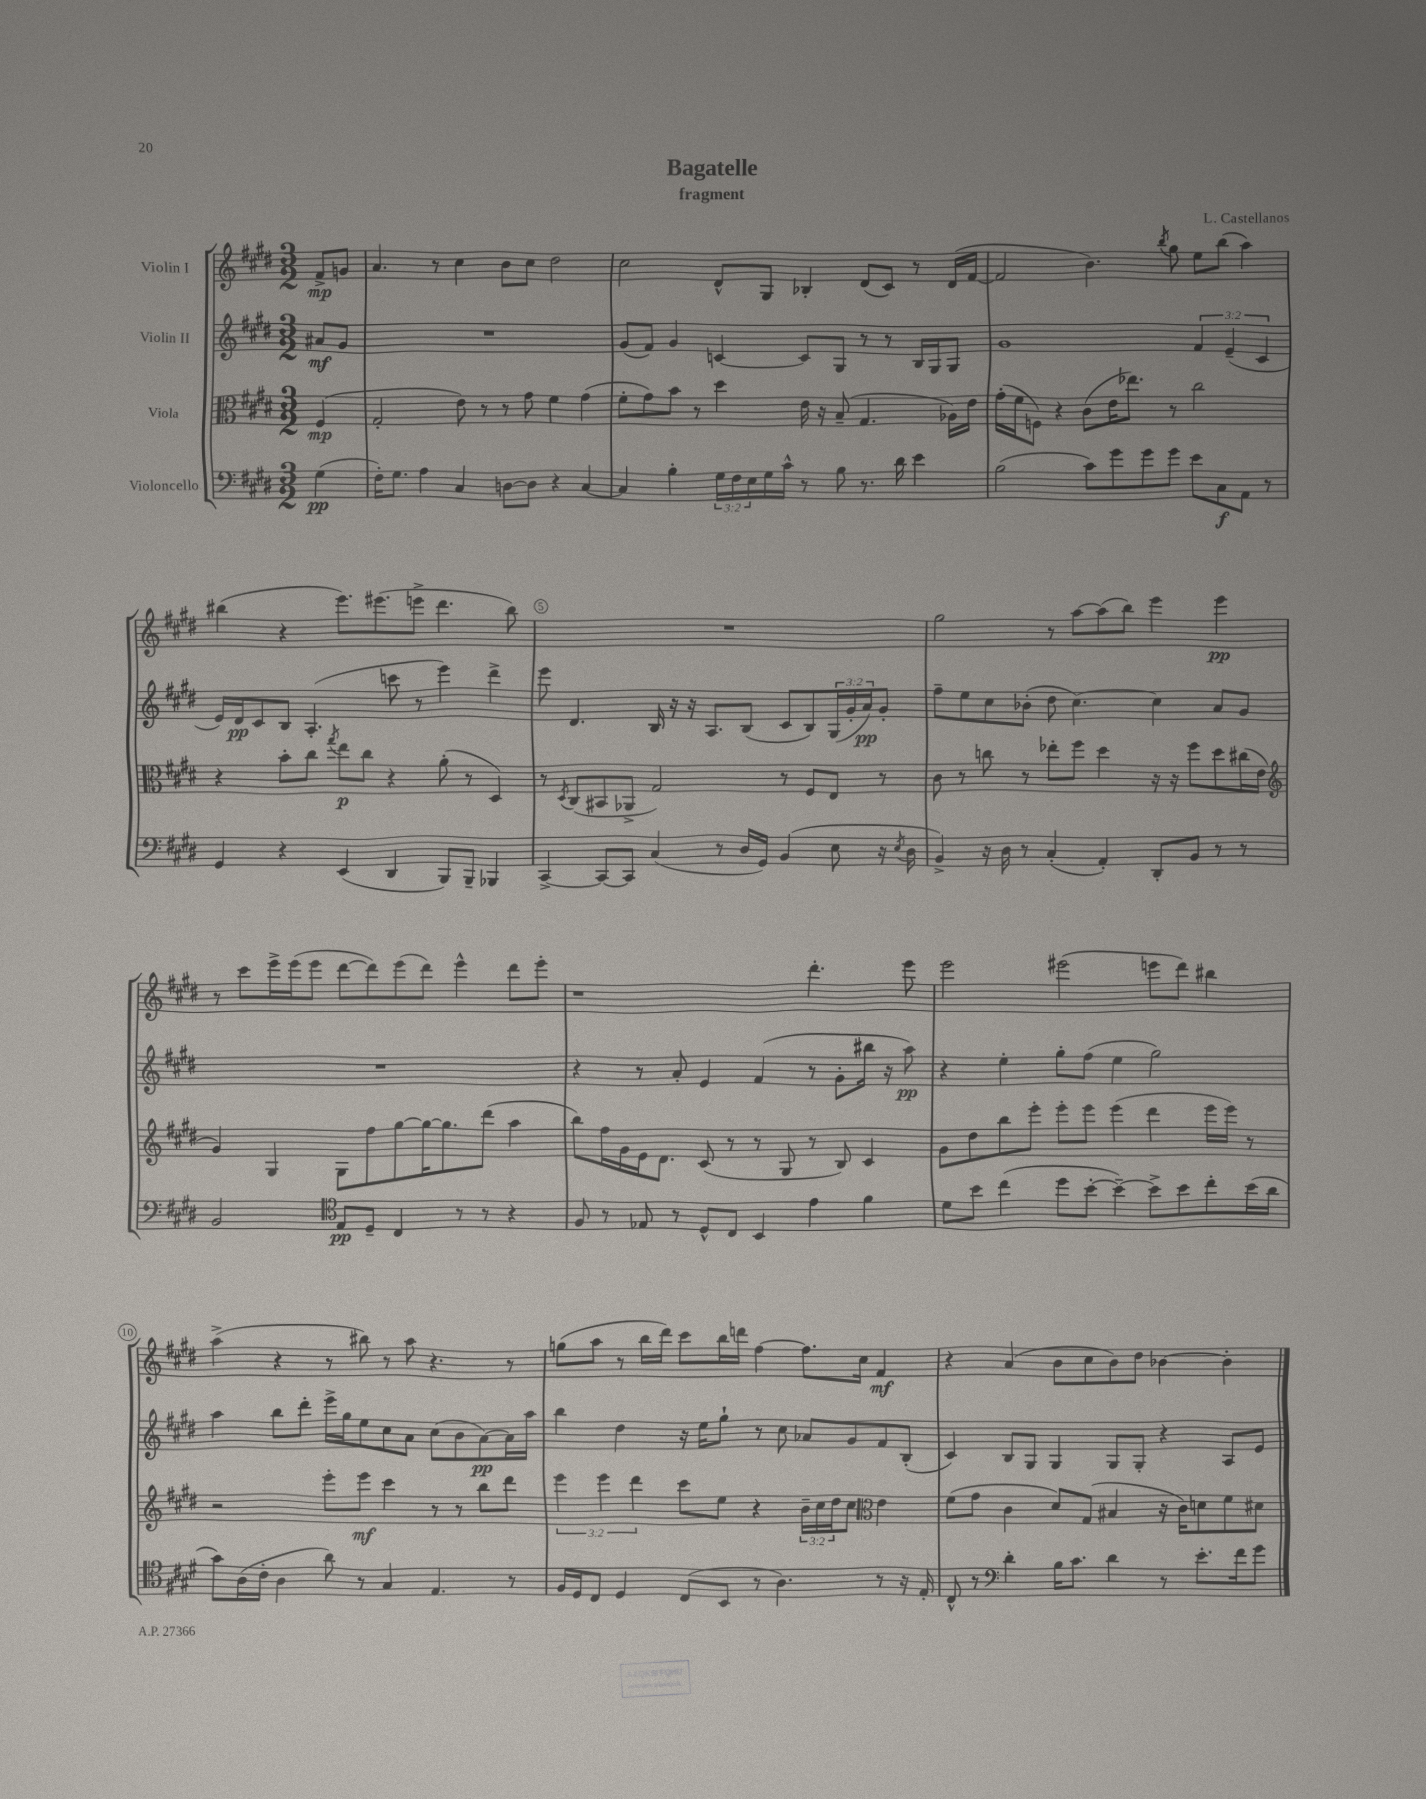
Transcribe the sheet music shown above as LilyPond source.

\header { title = "Bagatelle" composer = "L. Castellanos" subtitle = "fragment" }
<<
\new StaffGroup <<
\new Staff = "s0" \with { instrumentName = "Violin I" } {
    \clef treble \key e \major \numericTimeSignature \time 3/2 \partial 4
    fis'8->\mp g'8 |
    a'4. r8 cis''4 b'8 cis''8 dis''2 |
    cis''2 dis'8-^ gis8 bes4-. dis'8( cis'8) r8 dis'16( fis'16~ |
    fis'2 b'4.) \acciaccatura { b''8 } gis''8 e''8 b''8( a''4) |
    bis''4( r4 e'''8.) eis'''8.( e'''8-> dis'''4. bis''8) |
    R1. |
    gis''2 r8 a''8~ a''8( b''8) e'''4 e'''4\pp |
    r8 cis'''8 e'''16-> e'''16( e'''8 dis'''8~ dis'''8) e'''8( dis'''8) e'''4-^ dis'''8 e'''8-. |
    r1 dis'''4.-. e'''8 |
    e'''2 eis'''2( e'''8 dis'''8) bis''4 |
    a''4->( r4 r8 bis''8) r8 a''8 r4. r8 |
    g''8( a''8 r8 b''16 dis'''16) cis'''8 b''16 d'''16 fis''4~ fis''8. cis''16 fis'4\mf |
    r4 a'4( b'8 cis''8 b'8) dis''8 bes'4~ bes'4-. \bar "|." |
}
\new Staff = "s1" \with { instrumentName = "Violin II" } {
    \clef treble \key e \major \numericTimeSignature \time 3/2 \override Staff.TupletNumber.text = #tuplet-number::calc-fraction-text \partial 4
    ais'8\mf gis'8 |
    R1. |
    gis'8( fis'8) gis'4 c'4~ c'8 gis8 r8 r8 b16 gis16 gis8 |
    gis'1 \tuplet 3/2 { fis'4 e'4--( cis'4 } |
    e'16) dis'16\pp cis'8 b8 a4.-.( c'''8 r8 e'''4) dis'''4-> |
    e'''8 dis'4. b16 r16 r16 a8. b8( cis'8 b8) \tuplet 3/2 { gis16( gis'16-. a'16\pp) } gis'8-. |
    fis''8-- e''8 cis''8 bes'8-.( dis''8 cis''4.~) cis''4 a'8 gis'8 |
    R1. |
    r4 r8 a'8-. e'4 fis'4( r8 gis'8-. bis''16 r16 a''8\pp) |
    r4 e''4-. gis''8-. fis''8( e''4 gis''2) |
    a''4 b''8 dis'''8-. e'''16-> gis''16 e''8 cis''8 a'8 cis''8( b'8 a'8~\pp) a'16 a''16 |
    b''4 dis''4 r16 e''16 gis''8-! r8 cis''8 aes'8 gis'8 fis'8 b8-.( |
    cis'4) b8 gis8 gis4 gis8 gis8-. r4 a8 e'8 \bar "|." |
}
\new Staff = "s2" \with { instrumentName = "Viola" } {
    \clef alto \key e \major \numericTimeSignature \time 3/2 \override Staff.TupletNumber.text = #tuplet-number::calc-fraction-text \partial 4
    fis4\mp( |
    gis2-. e'8) r8 r8 gis'8 fis'4 gis'4( |
    fis'8-. gis'8) b'8 r8 dis''4 e'16 r16 b8--( gis4. aes16) e'16 |
    gis'16-.( fis'16 f8) r4 cis'8( e'16 ees''8.) r8 cis''2 |
    r4 b'8-. cis''8 \acciaccatura { gis''8 } e''8\p cis''8 r4 a'8-.( r8 dis4) |
    r8 \acciaccatura { dis8 } cis8( bis,8 aes,8-> gis2) r8 fis8 e8 r8 |
    cis'8 r8 c''8 r8 ees''8-. fis''8 dis''4 r16 r16 fis''8 dis''8 cis''16( e'16 |
    \clef treble gis'4) gis4 gis8 fis''8 gis''8~ gis''16~ gis''8. dis'''8( a''4 |
    b''8) fis''16 gis'16 e'16 dis'8. cis'8( r8 r8 gis8 r8 b8) cis'4 |
    gis'8 dis''8 b''8 e'''8-. e'''8-. e'''8 e'''4( dis'''4 e'''16 e'''16) r8 |
    r2 e'''8-. e'''8\mf cis'''4 r8 r8 b''8 dis'''8 |
    \tuplet 3/2 { e'''4 e'''4 dis'''4 } cis'''8 e''8 r4 \tuplet 3/2 { b'16-- cis''16 dis''16 } cis''8 \clef alto e'4 |
    fis'8( gis'8 cis'4 dis'8) gis8( bis4 r16 cis'16) d'8 fis'8 dis'8 \bar "|." |
}
\new Staff = "s3" \with { instrumentName = "Violoncello" } {
    \clef bass \key e \major \numericTimeSignature \time 3/2 \override Staff.TupletNumber.text = #tuplet-number::calc-fraction-text \partial 4
    gis4\pp( |
    fis16-.) gis8. a4 cis4 d8~ d8 r4 cis4~ |
    cis4 b4-. \tuplet 3/2 { gis16 fis16 e16 } gis16 cis'16-^ r8 b8 r8. dis'16 e'4 |
    b2( cis'8) gis'8 gis'8 gis'8 e'8 cis8\f a,8 r8 |
    gis,4 r4 e,4( dis,4 b,,8) b,,8-- bes,,4 |
    cis,4~-> cis,8~ cis,8 cis4( r8 dis16 gis,16) b,4( e8 r16 \acciaccatura { e8 } dis16 |
    b,4->) r16 dis16 r8 cis4-.( a,4-.) dis,8-. b,8 r8 r8 |
    b,2 \clef tenor e8\pp dis8-- cis4 r8 r8 r4 |
    fis8 r8 ees8 r8 dis8-^ cis8 b,4 e'4 fis'4 |
    dis'8 b'8 cis''4( dis''8 b'8~-. b'4~--) b'8-> b'8 cis''8-. b'16( a'16 |
    gis'8) a16( cis'16-. a4 a'8) r8 gis4 e4. r8 |
    fis16 dis16 cis8 dis4 cis8( b,8 r8 a4.) r8 r16 e16-. |
    cis8-^ r8 \clef bass dis'4-. b16 cis'8. dis'4 r8 e'8.-. fis'16 gis'8 \bar "|." |
}
>>
>>
\layout { \context { \Score \override BarNumber.break-visibility = ##(#f #t #t) barNumberVisibility = #(every-nth-bar-number-visible 5) \override BarNumber.stencil = #(make-stencil-circler 0.1 0.3 ly:text-interface::print) } }
